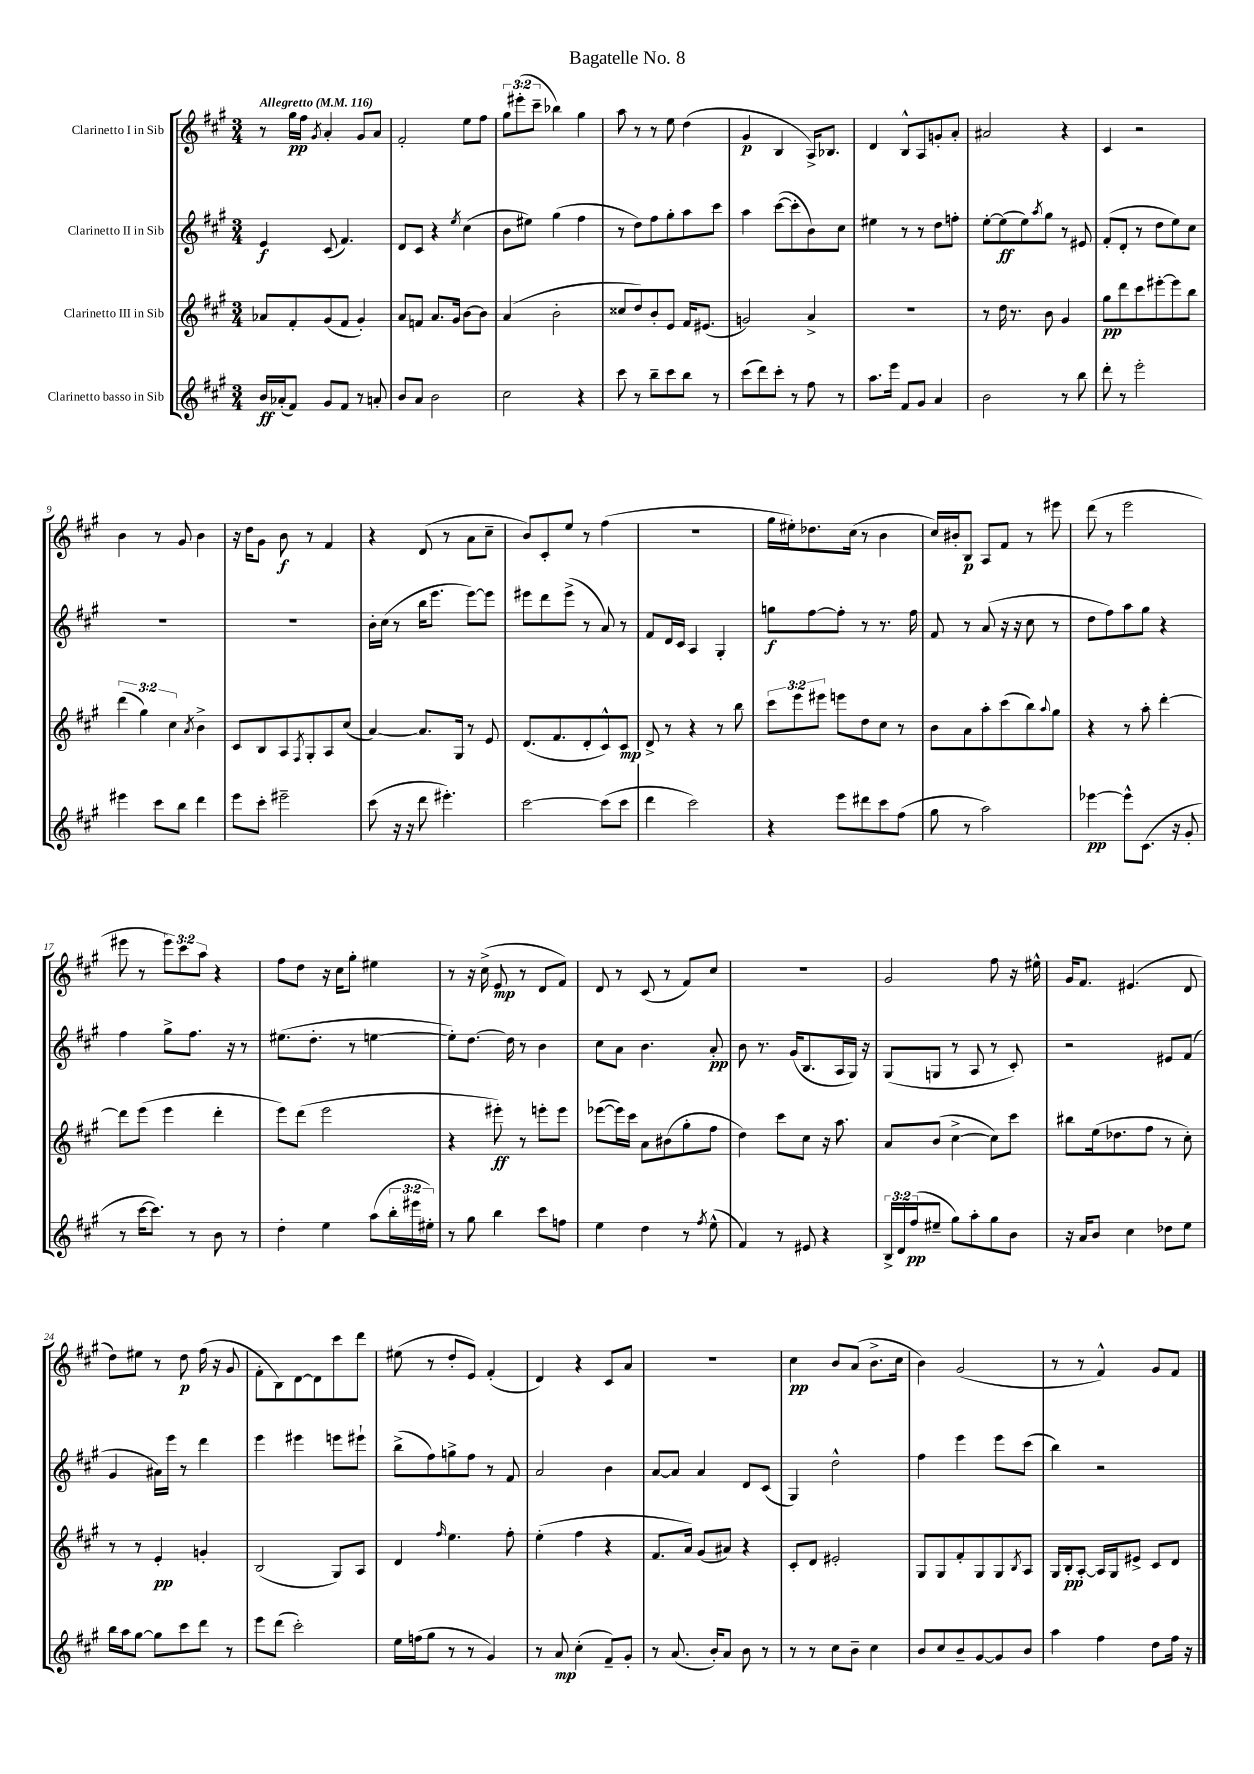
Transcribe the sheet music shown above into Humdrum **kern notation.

**kern	**kern	**kern	**kern
*staff4	*staff3	*staff2	*staff1
*clefG2	*clefG2	*clefG2	*clefG2
*k[f#c#g#]	*k[f#c#g#]	*k[f#c#g#]	*k[f#c#g#]
*M3/4	*M3/4	*M3/4	*M3/4
*MM116	*MM116	*MM116	*MM116
16b	8a-	4e	8r
(16a-'	.	.	.
8f#)	8f#'	.	16gg#
.	.	.	16ff#
.	.	.	8qg#
8g#	(8g#	(8c#	4a'
8f#	8f#	4.f#)	.
8r	4g#')	.	8g#
8a'	.	.	8a
=	=	=	=
8b	8a	8d	2f#'
8a	8f	8c#	.
2b	8.a	4r	.
.	16g#	.	.
.	.	8qee	.
.	[8b	(4cc#	8ee
.	8b]	.	8ff#
=	=	=	=
2cc#	(4a	8b	12gg#
.	.	.	(12eee#'
.	.	8ee#)	.
.	.	.	12ccc#~
.	2b'	(4gg#	4bb-)
4r	.	4ff#	4gg#
=	=	=	=
8ccc#	8cc##	8r	8aa
8r	8dd)	8dd)	8r
8bb~	8b'	8ff#	8r
8ccc#	8e	8gg#'	8ee
8bb	16f#	8aa	(4dd
.	(8.e#	.	.
8r	.	8ccc#	.
=	=	=	=
(8ccc#	2g)	4aa	4g#
8ddd)	.	.	.
8ccc#'	.	([8ccc#	4B
8r	.	8ccc#']	.
8ff#	4a^	8b)	16A^)
.	.	.	8.B-
8r	.	8cc#	.
=	=	=	=
8.aa	2.r	4ee#	4d
16eee	.	.	.
8f#	.	8r	8B^^
8g#	.	8r	8A
4a	.	8dd	8g'
.	.	8ff'	8a'
=	=	=	=
2b	8r	[8ee'	2a#
.	16dd	(8ee]	.
.	8.r	.	.
.	.	8ee)	.
.	.	8qaa	.
.	8b	8gg#	.
8r	4g#	8r	4r
8bb	.	8e#	.
=	=	=	=
8ddd'	8gg#	(8f#'	4c#
8r	8ddd	8d'	.
2eee'	8ccc#	8r	2r
.	[8eee#'	8dd	.
.	8eee#]	8ee)	.
.	8bb	8cc#	.
=	=	=	=
4eee#	(6ddd	2.r	4b
.	6gg#)	.	.
8ccc#	.	.	8r
.	6cc#	.	.
8bb	.	.	8g#
.	8qa	.	.
4ddd	4b^	.	4b
=	=	=	=
8eee	8c#	2.r	16r
.	.	.	16dd
8ccc#'	8B	.	8g#
2eee#~	8A	.	8b
.	8qF#	.	.
.	8G#'	.	8r
.	8A	.	4f#
.	(8cc#	.	.
=	=	=	=
(8ccc#	[4a)	16b'	4r
.	.	(16cc#	.
16r	.	8r	.
16r	.	.	.
8ddd	8.a]	16bb	(8d
.	.	8.eee	.
4.eee#')	.	.	8r
.	16G#	.	.
.	8r	[8eee)	8a
.	8e	8eee]	8cc#~
=	=	=	=
[2ccc#	(8.d	8eee#	8b)
.	.	8ddd	8c#'
.	8.f#	.	.
.	.	(8eee#^	8ee
.	8d'	8r	8r
(8ccc#]	8c#^^)	8a)	(4ff#
8ccc#	8c#	8r	.
=	=	=	=
4ddd	8d^	8f#	2.r
.	8r	16d	.
.	.	16c#	.
2ccc#)	4r	4A	.
.	8r	4G#'	.
.	8bb	.	.
=	=	=	=
4r	12ccc#	8gg	16gg#
.	.	.	16ee#')
.	12eee	.	.
.	.	[8ff#	8.dd-
.	12eee#	.	.
8eee	8eee	8ff#']	.
.	.	.	(16cc#
8ddd#	8dd	8r	8r
8ccc#	8cc#	8.r	4b
(8ff#	8r	.	.
.	.	16ff#	.
=	=	=	=
8gg#	8b	8f#	16cc#)
.	.	.	16b#'
8r	8a	8r	8B
2aa)	8aa'	(8a	8A
.	(8ccc#	16r	8f#
.	.	16r	.
.	8bb)	8cc#	8r
.	8qqaa	.	.
.	8gg#	8r	8eee#
=	=	=	=
[4eee-	4r	8dd	(8ddd
.	.	8ff#)	8r
8eee-^^]	8r	8aa	2eee
(8.c#	8aa'	8gg#	.
.	[4ddd'	4r	.
16r	.	.	.
8g#'	.	.	.
=	=	=	=
8r	8ddd]	4ff#	8eee#
[16ccc#	(8eee	.	8r
8.ccc#])	.	.	.
.	4eee	8gg#^	12eee#)
.	.	.	12ccc#
8r	.	8.ff#	.
.	.	.	12aa
8b	4ddd'	.	4r
.	.	16r	.
8r	.	8r	.
=	=	=	=
4dd'	8eee)	(8.ee#	8ff#
.	(8ddd	.	8dd
.	.	8.dd'	.
4ee	2eee	.	16r
.	.	.	16cc#
.	.	8r	8gg#'
(8aa	.	[4ee	4ee#
24bb'	.	.	.
24eee#	.	.	.
24ee#')	.	.	.
=	=	=	=
8r	4r	8ee'])	8r
8gg#	.	[8.dd	16r
.	.	.	(16cc#^
4bb	8eee#')	.	8e
.	.	16dd]	.
.	8r	8r	8r
8ccc#	8eee'	4b	8d
8ff	8eee	.	8f#)
=	=	=	=
4ee	([8eee-	8cc#	8d
.	16eee-])	8a	8r
.	16ccc#	.	.
4dd	8a	4.b	(8c#
.	(8b#	.	8r
8r	8gg#'	.	8f#)
8qff#	.	.	.
(8ee^^	8ff#	8a'	8cc#
=	=	=	=
4f#)	4dd)	8b	2.r
.	.	8.r	.
8r	8ccc#	.	.
.	.	(16g#	.
8e#	8cc#	8.B	.
4r	16r	.	.
.	8.aa	16A	.
.	.	16G#)	.
.	.	16r	.
=	=	=	=
24B^	8a	(8G#	2g#
24d	.	.	.
(24ff#	.	.	.
8ee#~	(8b	8G	.
8gg#)	[4cc#^	8r	.
8aa'	.	8A	.
8gg#	8cc#])	8r	8ff#
8b	8ccc#	8c#')	16r
.	.	.	16ee#^^
=	=	=	=
16r	8bb#	2r	16g#
16a	.	.	8.f#
8b	(16ee	.	.
.	8.dd-	.	.
4cc#	.	.	(4.e#
.	8ff#	.	.
8dd-	8r	8e#	.
8ee	8cc#')	(8f#	8d
=	=	=	=
16bb	8r	4g#	8dd)
16aa	.	.	.
[8gg#	8r	.	8ee#
8gg#]	4e'	16a#)	8r
.	.	16eee	.
8ccc#	.	8r	8dd
8ddd	4g'	4ddd	(16ff#
.	.	.	16r
8r	.	.	8g#
=	=	=	=
8eee	(2B	4eee	8f#'
(8ddd	.	.	8B)
2ccc#')	.	4eee#	[8d
.	.	.	8d]
.	8G#)	8eee	8ccc#
.	8A	8eee#`	8ddd
=	=	=	=
16ee	4d	(8bb^	(8ee#
(16ff	.	.	.
8gg#	.	8ff#)	8r
.	16qqff#	.	.
8r	4.ee	8gg^	8dd'
8r	.	8ff#	8e)
4g#)	.	8r	(4f#'
.	8ff#'	8f#	.
=	=	=	=
8r	(4ee'	2a	4d)
8a	.	.	.
(4cc#'	4ff#	.	4r
8f#~)	4r	4b	8c#
8g#'	.	.	8a
=	=	=	=
8r	8.f#	[8a	2.r
(8.a	.	8a]	.
.	16a)	.	.
.	(8g#	4a	.
16b')	.	.	.
8a	8a#)	.	.
8b	4r	8d	.
8r	.	(8c#	.
=	=	=	=
8r	8c#'	4G#)	4cc#
8r	8d	.	.
8cc#	2e#'	2dd^^	8b
8b~	.	.	(8a
4cc#	.	.	8.b^
.	.	.	16cc#
=	=	=	=
8b	8G#	4ff#	4b)
8cc#	8G#	.	.
8b~	8f#'	4eee	(2g#
[8g#	8G#	.	.
8g#]	8G#	8eee	.
.	8qB	.	.
8b	8A	(8ccc#	.
=	=	=	=
4aa	16G#	4bb)	8r
.	16B'	.	.
.	[8A'	.	8r
4ff#	16A]	2r	4f#^^)
.	16G#	.	.
.	8e#^	.	.
8dd	8c#	.	8g#
16ff#	8d	.	8f#
16r	.	.	.
==	==	==	==
*-	*-	*-	*-
